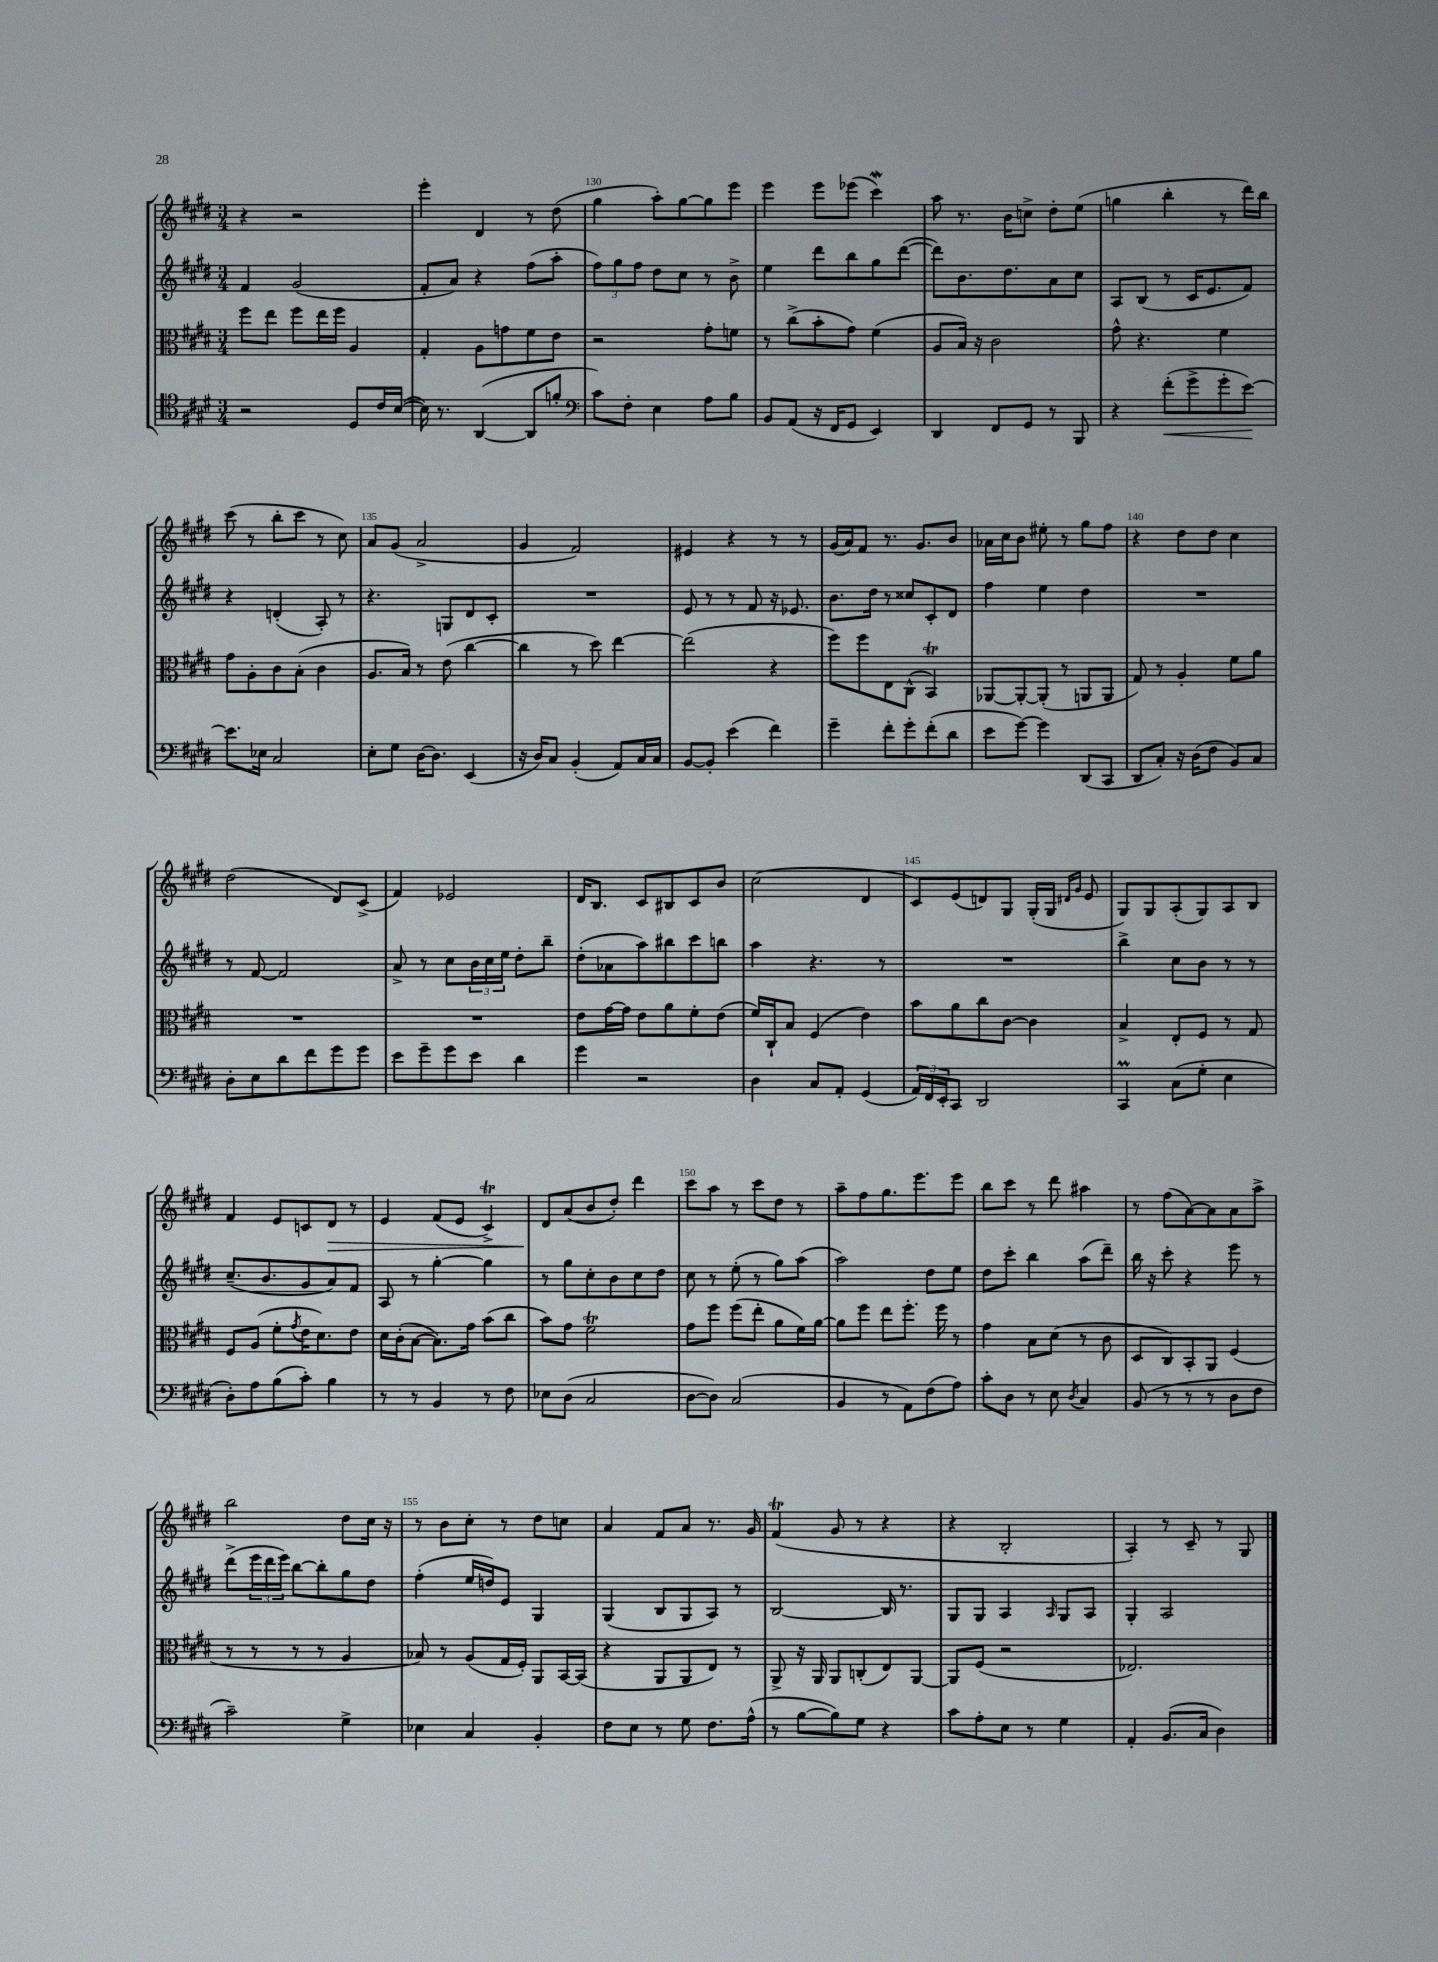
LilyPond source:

<<
\new StaffGroup <<
\new Staff = "s0" {
    \clef treble \key e \major \numericTimeSignature \time 3/4
    r4 r2 |
    e'''4-. dis'4 r8 dis''8( |
    gis''4 a''8-.) gis''8~ gis''8 e'''8 |
    e'''4 e'''8 ees'''8( cis'''4\mordent) |
    a''8 r8. b'16 c''8-> dis''8-. e''8( |
    g''4 b''4-. r8 dis'''16) b''16 |
    cis'''8( r8 b''8-. cis'''8 r8 cis''8) |
    a'8 gis'8( a'2-> |
    gis'4 fis'2) |
    eis'4 r4 r8 r8 |
    gis'16( a'16) fis'8 r8. gis'8. b'8 |
    aes'16 cis''16 b'8 eis''8-. r8 gis''8 fis''8 |
    r4 dis''8 dis''8 cis''4 |
    dis''2( dis'8) cis'8->( |
    fis'4) ees'2 |
    dis'16 b8. cis'8 bis8 cis'8 b'8 |
    cis''2( dis'4 |
    cis'8) e'8( d'8) gis8 gis16-.( gis16 \grace { dis'16 gis'16 } e'8 |
    gis8) gis8 a8-.( gis8) a8 b8 |
    fis'4 e'8 c'8 dis'8\> r8 |
    e'4 fis'8( e'8 cis'4->\trill) |
    dis'8\! a'8( b'8 dis''8-.) dis'''4 |
    cis'''8 a''8 r8 cis'''8 dis''8 r8 |
    a''8-- fis''8 gis''8. e'''8. e'''8 |
    b''8 cis'''8 r8 dis'''8 ais''4 |
    r8 fis''8( a'8~) a'8 a'8 a''8-> |
    b''2 dis''8 cis''16 r16 |
    r8 b'8 cis''8-. r8 dis''8 c''8 |
    a'4 fis'8 a'8 r8. gis'16 |
    fis'4\trill( gis'8 r8 r4 |
    r4 b2-. |
    a4-.) r8 cis'8-- r8 gis8 \bar "|." |
}
\new Staff = "s1" {
    \clef treble \key e \major \numericTimeSignature \time 3/4
    fis'4 gis'2( |
    fis'8-. a'8) r4 fis''8( a''8-. |
    \tuplet 3/2 { fis''8) gis''8 fis''8 } dis''8 cis''8 r8 b'8-> |
    e''4 dis'''8 b''8 gis''8 dis'''8~( |
    dis'''8) b'8. dis''8. a'8 cis''8 |
    a8 b8( r8 cis'16 e'8. fis'8) |
    r4 d'4-.( a8-.) r8 |
    r4. g8 dis'8 cis'8-. |
    R2. |
    e'8 r8 r8 fis'8 r16 ees'8. |
    b'8. dis''16 r8 cisis''8 cis'8-. dis'8 |
    fis''4 e''4 dis''4 |
    R2. |
    r8 fis'8~ fis'2 |
    a'8-> r8 cis''8 \tuplet 3/2 { b'16 cis''16 e''16 } dis''8-. b''8-- |
    dis''8-.( aes'8 a''8) bis''8 cis'''8 b''8 |
    a''4 r4. r8 |
    R2. |
    b''4-> cis''8 b'8 r8 r8 |
    cis''8.--( b'8. gis'8 a'8) fis'8 |
    a8 r8 gis''4~-. gis''4 |
    r8 gis''8 cis''8-. b'8 cis''8 dis''8 |
    cis''8 r8 e''8-.( r8 gis''8) a''8( |
    a''2) dis''8 e''8 |
    dis''8 cis'''8-. b''4 a''8( dis'''8--) |
    b''16 r16 cis'''8-. r4 e'''8 r8 |
    dis'''8->( \tuplet 3/2 { e'''16 dis'''16 e'''16) } b''8~ b''8-. gis''8 dis''8 |
    fis''4-.( e''16 d''16) e'8 gis4 |
    gis4( b8 gis8 a8) r8 |
    b2~ b16 r8. |
    gis8 gis8 a4 \grace { a16 } gis8 a8 |
    gis4-. a2 \bar "|." |
}
\new Staff = "s2" {
    \clef alto \key e \major \numericTimeSignature \time 3/4
    fis''8 e''8 fis''8 e''16 fis''16 a4 |
    gis4-. a8 g'8 fis'8 e'8 |
    r2 gis'8-. f'8 |
    r8 cis''8->( b'8-. gis'8) fis'4( |
    a8 b16) r16 cis'2 |
    gis'8-^ r4. fis'4 |
    gis'8 a8-. cis'8 b8-.( cis'4 |
    a8. b16) r8 e'8( cis''4~ |
    cis''4 r8 dis''8) e''4~ |
    e''2( r4 |
    fis''8) fis''8 e8 cis8-^( b,4\trill) |
    aes,8~ aes,8~-. aes,8-.( r8 a,8 a,8 |
    gis8) r8 a4-. fis'8 a'8 |
    R2. |
    R2. |
    e'8 gis'16~ gis'16 e'8 a'8 fis'8-. e'8( |
    fis'16) cis16-! b8 fis4( e'4) |
    b'8 a'8 cis''8 cis'8~ cis'4 |
    b4-> e8-. fis8 r8 gis8 |
    fis8 a8( fis'8-. \acciaccatura { gis'8 } e'16 dis'8.) e'8 |
    dis'16 cis'16-.( b8~ b8.) gis'16 b'8( cis''8 |
    b'8) gis'8 fis'2\trill |
    gis'8 fis''8 fis''8( e''8-. a'8 fis'16) a'16~ |
    a'8 fis''8 e''8 fis''8.-. fis''16 r8 |
    gis'4 b8 dis'8( r8 cis'8 |
    dis8 cis8) b,8-. a,8 fis4( |
    r8 r8 r8 r8 a4 |
    bes8) r8 a8( gis16 fis16-.) a,8 b,16~ b,16( |
    r4 a,8 a,8 e8) r8 |
    a,8-> r16 a,16 a,8 c8-.( e8) a,8~ |
    a,8 fis8( r2 |
    ees2.) \bar "|." |
}
\new Staff = "s3" {
    \clef tenor \key e \major \numericTimeSignature \time 3/4
    r2 dis8 cis'16 b16~( |
    b16) r8. a,4~( a,8 f'8-. |
    \clef bass cis'8) fis8-. e4 a8 b8 |
    b,8 a,8( r16 fis,16 gis,8 e,4) |
    dis,4 fis,8 gis,8 r8 b,,8 |
    r4 fis'8-.\<( gis'8-> gis'8-. e'8~\!) |
    e'8. ees16 cis2 |
    e8-. gis8 dis16~ dis8. e,4( |
    r16 dis16) cis8 b,4-.( a,8) cis16 cis16 |
    b,8~ b,8-. e'4( fis'4) |
    gis'4-- fis'8-. gis'8-. fis'8-.( dis'8 |
    e'8 gis'8~) gis'4 dis,8( cis,8 |
    dis,8 cis8-.) r16 dis16( fis8 b,8) cis8 |
    dis8-. e8 dis'8 fis'8 gis'8 gis'8 |
    e'8 gis'8-- gis'8 e'8 dis'4 |
    gis'4 r2 |
    dis4 cis8 a,8-. gis,4( |
    \tuplet 3/2 { a,16) fis,16 e,16-. } cis,8 dis,2 |
    cis,4\prall cis8( gis8-. e4 |
    dis8-.) a8 b8( cis'8-.) b4 |
    r8 r8 b,4 r8 fis8 |
    ees8 dis8( cis2 |
    dis8~ dis8) cis2( |
    b,4 r8 a,8) fis8( a8) |
    cis'8-. dis8 r8 e8 \acciaccatura { dis8 } cis4 |
    b,8( r8 r8 r8 dis8 fis8 |
    cis'2--) gis4-> |
    ees4 cis4 b,4-. |
    fis8 e8 r8 gis8 fis8. a16-^( |
    r8 b8~ b8) gis8 r4 |
    cis'8 a8-. e8 r8 gis4 |
    a,4-. b,8.( cis16 dis4) \bar "|." |
}
>>
>>
\layout { \context { \Score currentBarNumber = #128 \override BarNumber.break-visibility = ##(#f #t #t) barNumberVisibility = #(every-nth-bar-number-visible 5) } }
